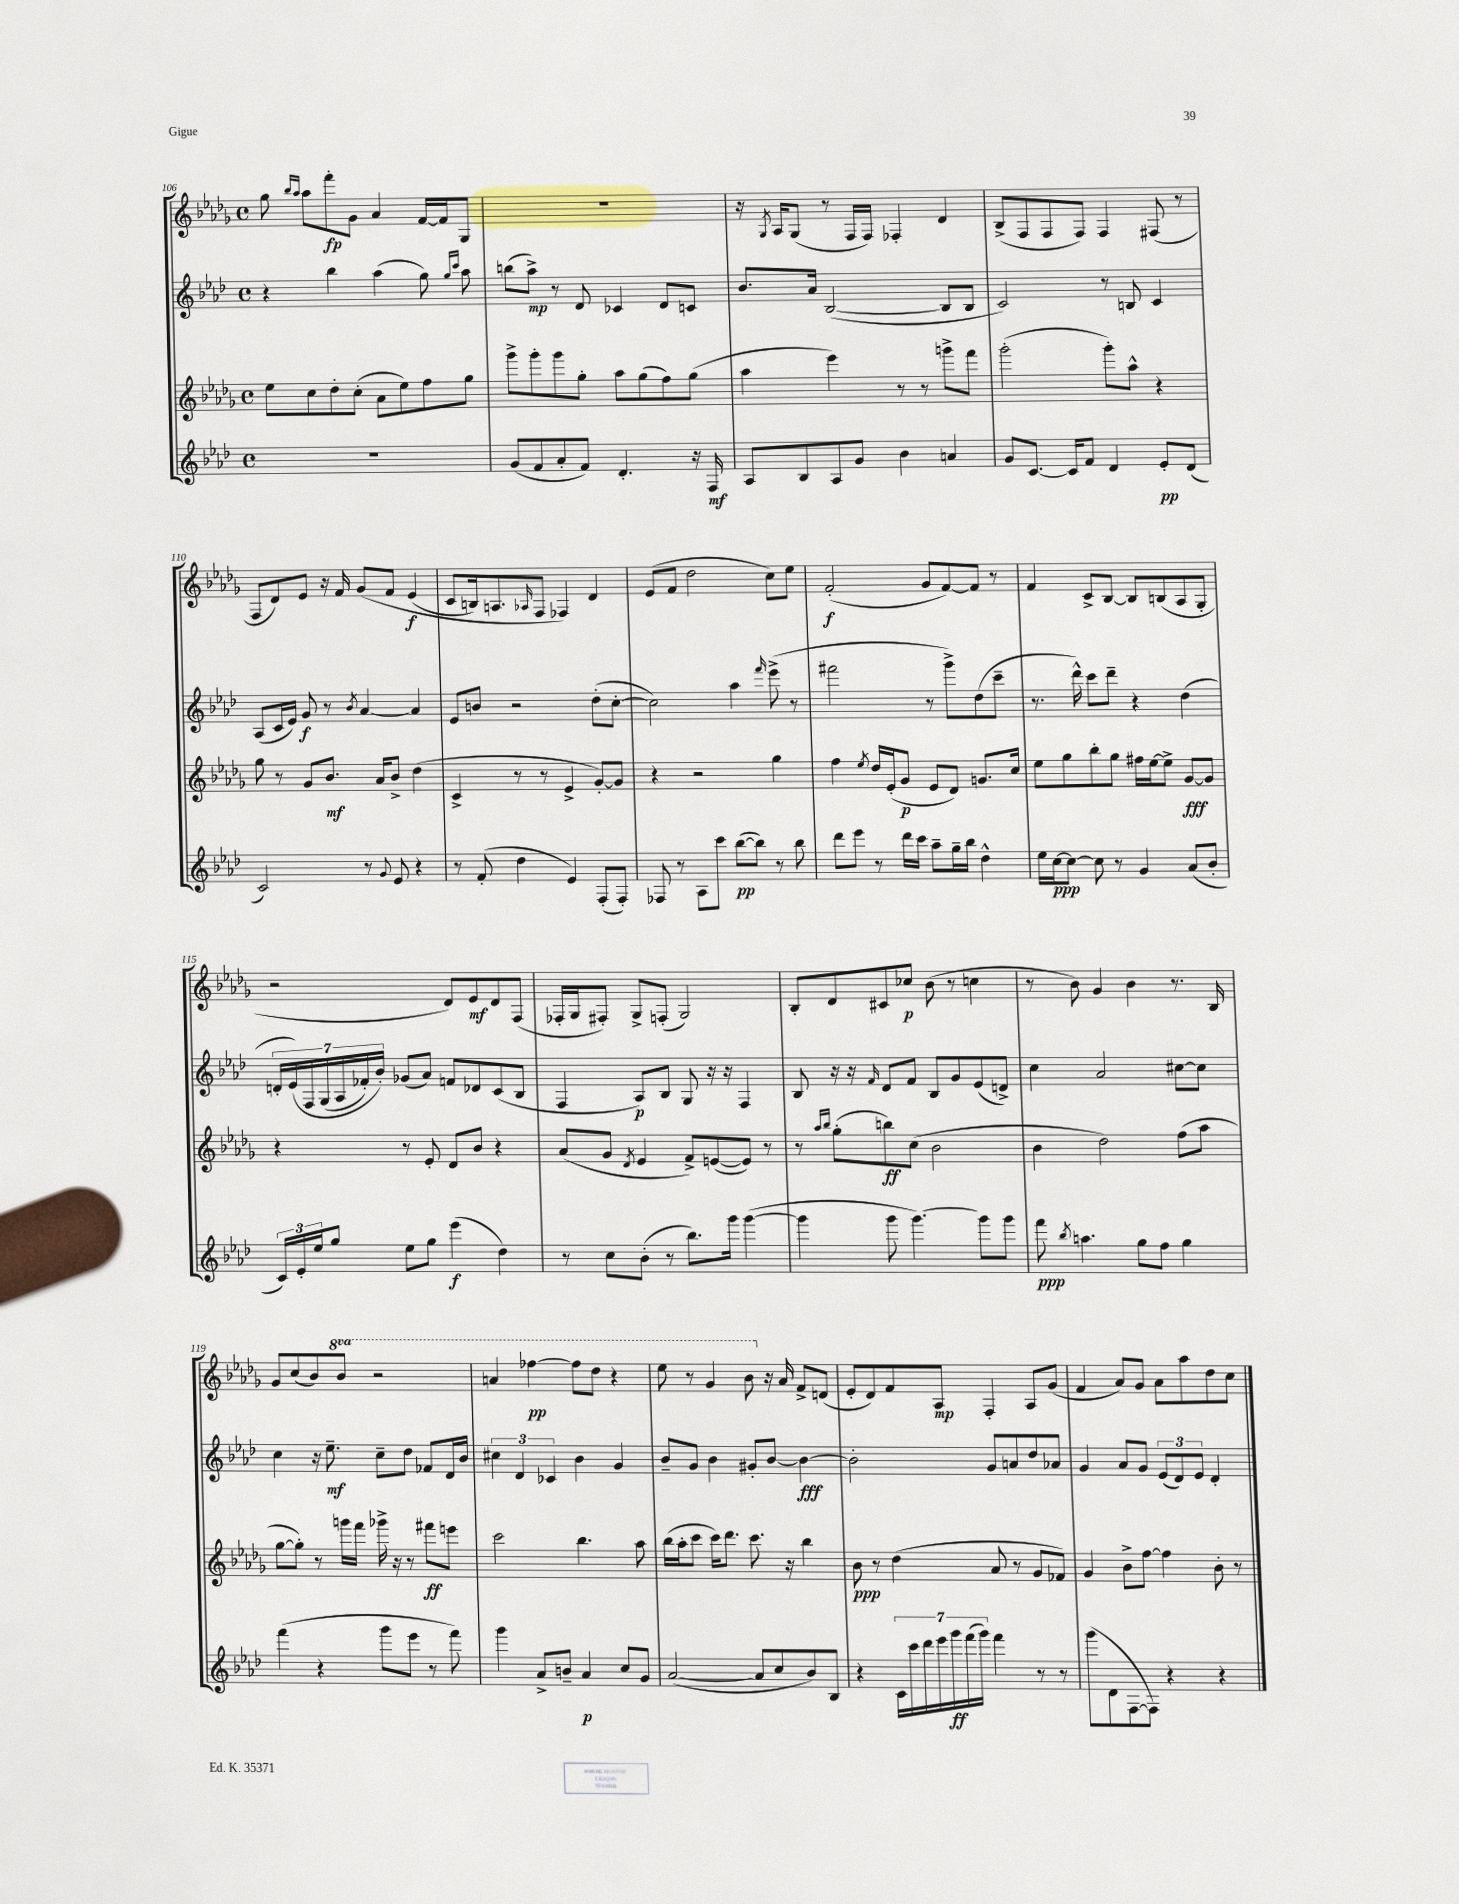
<<
\new StaffGroup <<
\new Staff = "s0" {
    \clef treble \key des \major \defaultTimeSignature \time 4/4 \set Staff.ottavationMarkups = #ottavation-simple-ordinals
    ges''8 \grace { bes''16 aes''16 } aes''8 f'''8-.\fp ges'8 aes'4 f'16~ f'16 ges8 |
    R1 |
    r16 \acciaccatura { ges8 } aes16 ges8( r8 f16 f16) fes4-. des'4 |
    bes8->( f8 f8 f8) f4 fis8( r8 |
    f8 des'8) ees'8 r16 f'16 ges'8\( f'8 ees'4\f( |
    c'8 b16) a8. \grace { aes16 } f8 fes4\) des'4 |
    ees'8( f'8 des''2 c''8) ees''8 |
    f'2-.\f( ges'8 f'8~) f'8 r8 |
    f'4 c'8-> bes8~ bes8 b8( aes8 ges8-. |
    r2 des'8) ees'8\mf des'8 f8( |
    fes16-. ges16 fis8-.) ges8-> f8-.( ges2) |
    bes8-. des'8 cis'8 ces''8\p bes'8( r8 c''4 |
    r8 bes'8) ges'4 bes'4 r8. bes16 |
    ges'8 c''8( bes'8) \ottava #1 bes''8 r2 |
    a''4 fes'''4~\pp fes'''8 des'''8 r4 |
    ees'''8 r8 ges''4 bes''8 \ottava #0 r16 aes'16 f'8-> d'8( |
    ees'8-. des'8) f'8 aes8\mp f4-. aes8 ges'8( |
    f'4 aes'8) ges'8 aes'8 aes''8 des''8 c''8 \bar "|." |
}
\new Staff = "s1" {
    \clef treble \key aes \major \defaultTimeSignature \time 4/4
    r4 bes''4 aes''4( g''8) \grace { g''16 c'''16 } aes''8 |
    b''8( aes''8->\mp) r8 des'8 ces'4 des'8 c'8 |
    bes'8. aes'16 bes2~( bes8 bes8 |
    c'2) r8 b8 c'4 |
    aes8( c'16 ees'16) g'8\f r8 \acciaccatura { bes'8 } aes'4~ aes'4 |
    ees'8 b'8 r2 des''8-.( c''8~-. |
    c''2) aes''4 \grace { f'''16 } ees'''8->( r8 |
    fis'''2 r8 g'''8->) des''8( c'''8-- |
    r8. des'''16-^) c'''8 des'''8-- r4 des''4( |
    \tuplet 7/4 { d'16-. ees'16)\( f16 g16( aes16 fes'16-.) bes'16-.\) } ges'8( aes'8) f'8 des'8 c'8( bes8 |
    f4 aes8\p) bes8 g8 r16 r16 f4 |
    bes8 r16 r16 \grace { f'16 } des'8 f'8 bes8 g'8 ees'8( d'8->) |
    c''4 aes'2 cis''8~ cis''8 |
    c''4 r16 ees''8.--\mf c''8-- des''8 fes'8 des'16 bes'16 |
    \tuplet 3/2 { cis''4 des'4 ces'4 } bes'4 g'4 |
    bes'8-- g'8 bes'4 gis'8-. bes'8~ bes'4~\fff |
    bes'2-. g'8 a'8 des''8 aes'8 |
    g'4 aes'8 g'8 \tuplet 3/2 { ees'8( des'8) ees'8 } des'4-. \bar "|." |
}
\new Staff = "s2" {
    \clef treble \key des \major \defaultTimeSignature \time 4/4
    ees''8 c''8 des''8-. c''8-.( aes'8 ees''8) f''8 ges''8 |
    ges'''8-> ges'''8-. ges'''8 ges''8-. aes''8 ges''8( f''8) ges''8( |
    aes''4 ees'''4) r8 r8 g'''8-> f'''8 |
    ges'''2-.( ges'''8-.) aes''8-^ r4 |
    ges''8 r8 ges'8 bes'8.\mf aes'16 bes'8-> des''4( |
    c'4-> r8 r8 ees'4-> ges'8~-.) ges'8 |
    r4 r2 ges''4 |
    f''4 \acciaccatura { ees''8 } des''16 ees'16-.( ges'8\p ees'8 des'8) g'8. c''16 |
    ees''8 ges''8 bes''8-. ges''8 fis''16 ees''16~ ees''8-> ges'8~\fff ges'8 |
    r4 r8 ees'8-. des'8 bes'8 r4 |
    aes'8( ges'8 \acciaccatura { des'8 } ees'4 f'8->) e'8~( e'8) r8 |
    r8 \grace { aes''16 bes''16 } ges''8-.( b''8\ff) c''8( bes'2 |
    bes'4 des''2) f''8( aes''8 |
    ges''8~ ges''8-.) r8 g'''16 f'''16 ges'''16-> r16 r8 fis'''8\ff e'''8 |
    c'''2 bes''4. aes''8 |
    bes''16( aes''16-. c'''8 c'''16) des'''8. c'''8. r16 bes''4 |
    bes'8\ppp r8 des''4( aes'8 r8 ges'8 fes'8) |
    ges'4 bes'8-> f''8~ f''4 bes'8-. r8 \bar "|." |
}
\new Staff = "s3" {
    \clef treble \key aes \major \defaultTimeSignature \time 4/4
    R1 |
    g'8( f'8 aes'8-. f'8) des'4.-. r16 f16\mf |
    aes8 bes8 aes8 g'8 bes'4 a'4 |
    g'8 c'8.~ c'16 f'8 des'4 ees'8-.\pp des'8( |
    c'2) r8 \appoggiatura { g'8 } ees'8 r4 |
    r8 f'8-.( des''4 ees'4) f8-.( f8-.) |
    fes8 r8 aes8 c'''8 bes''8~\pp( bes''8) r8 bes''8 |
    des'''8 ees'''8 r8 des'''16 c'''16 aes''8-- g''16-- bes''16 des''4-^ |
    ees''16 c''16~\ppp c''8~ c''8 r8 g'4 aes'8( bes'8-. |
    \tuplet 3/2 { c'16) ees'16-. ees''16 } g''8 ees''8 g''8 ees'''4\f( des''4) |
    r8 c''8 bes'8-.( r8 bes''8.) g'''16 g'''4~( |
    g'''4 g'''8 g'''4.~) g'''8 g'''8 |
    f'''8\ppp \acciaccatura { bes''8 } a''4. g''8 f''8 g''4 |
    f'''4( r4 g'''8 ees'''8 r8 f'''8) |
    g'''4 aes'8-> b'8-- aes'4\p c''8 g'8 |
    aes'2~( aes'8 c''8 bes'8) bes8 |
    r4 \tuplet 7/4 { c'16 c'''16 des'''16 ees'''16 g'''16\ff f'''16( g'''16) } f'''4 r8 r8 |
    g'''8( des'8 f8~ f8) r4 r4 \bar "|." |
}
>>
>>
\layout { \context { \Score currentBarNumber = #106 } }
